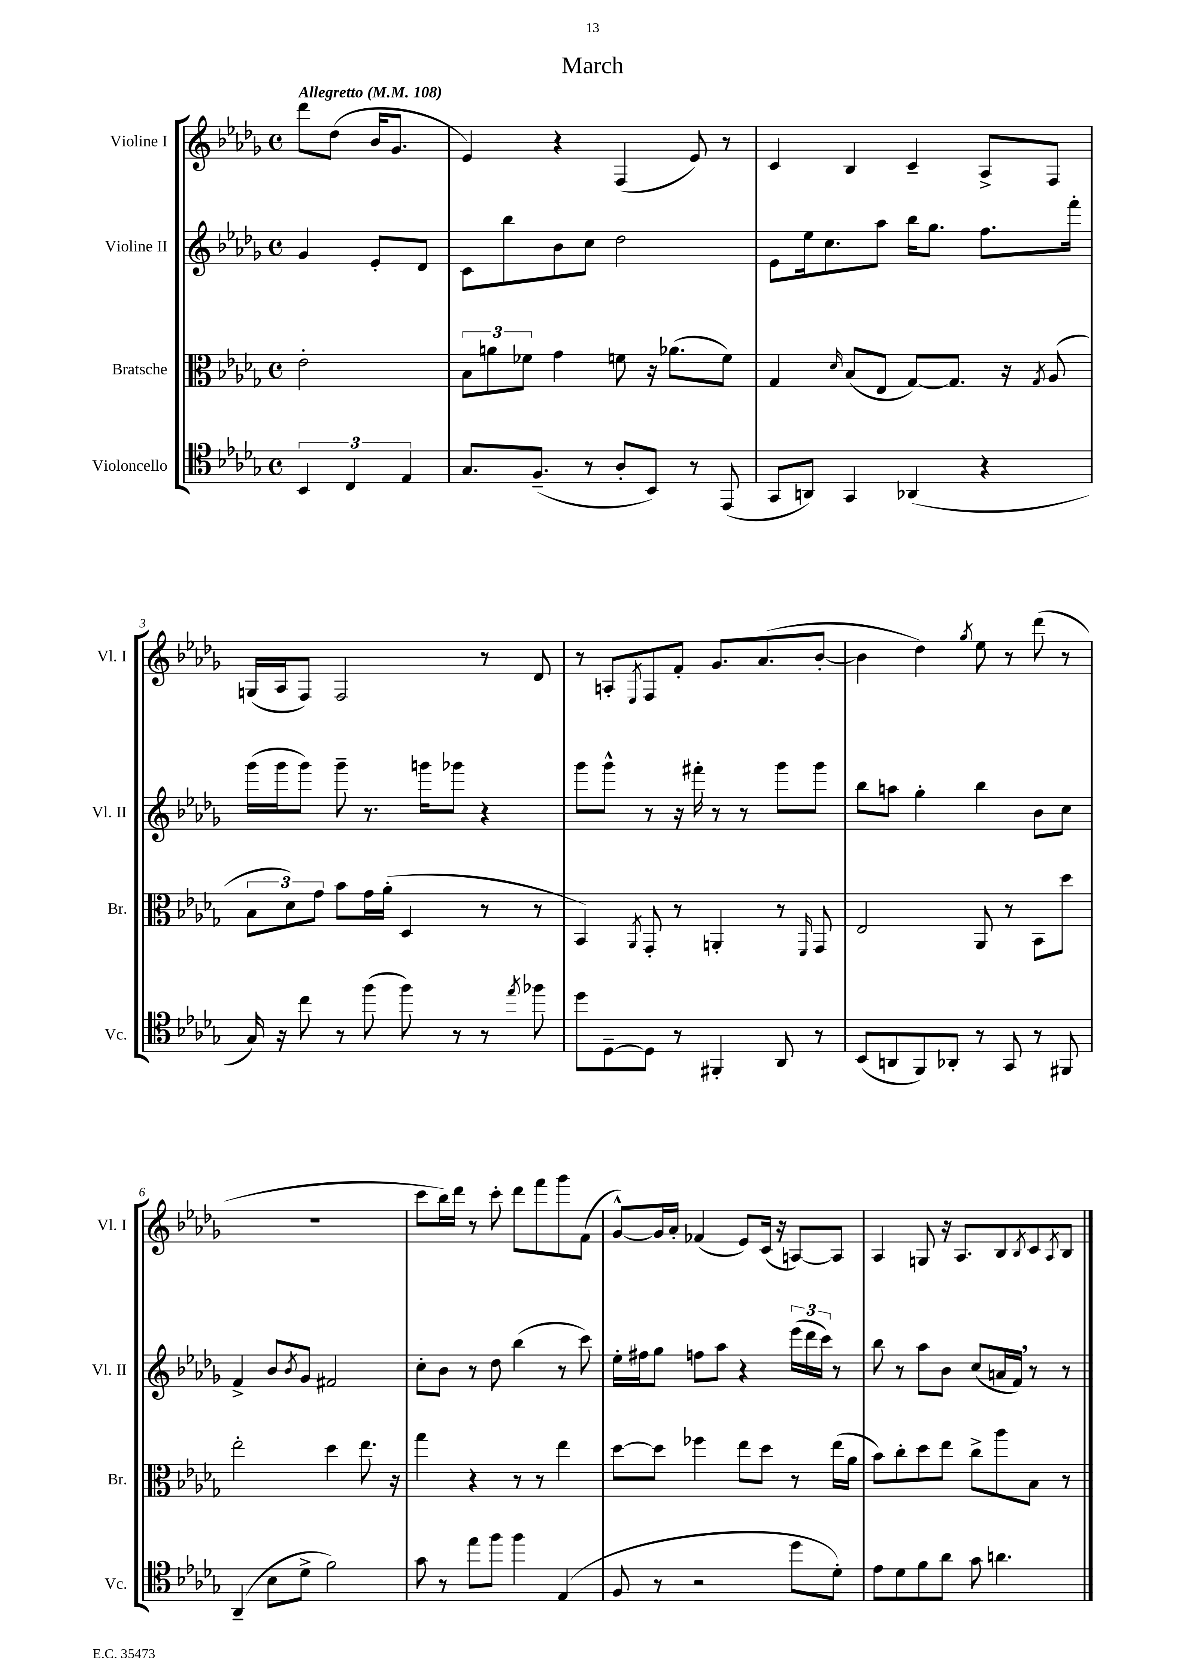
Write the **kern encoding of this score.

**kern	**kern	**kern	**kern
*part4	*part3	*part2	*part1
*staff4	*staff3	*staff2	*staff1
*I"Violoncello	*I"Bratsche	*I"Violine II	*I"Violine I
*I'Vc.	*I'Br.	*I'Vl. II	*I'Vl. I
*clefC4	*clefC3	*clefG2	*clefG2
*k[b-e-a-d-g-]	*k[b-e-a-d-g-]	*k[b-e-a-d-g-]	*k[b-e-a-d-g-]
*M4/4	*M4/4	*M4/4	*M4/4
*met(c)	*met(c)	*met(c)	*met(c)
*MM108	*MM108	*MM108	*MM108
=	=	=	=
!	!	!	!LO:TX:a:B:t=Allegretto
6BB-/	2e-'\	4g-/	8ddd-\L
.	.	.	(8dd-\J
6C/	.	.	.
.	.	8e-'/L	16b-/KL
.	.	.	8.g-/J
6E-/	.	.	.
.	.	8d-/J	.
=1	=1	=1	=1
8.G-/L	12B-\L	8c\L	4e-/)
.	12an\	.	.
.	.	8bb-\	.
.	12f-X\J	.	.
(8.F~/J	.	.	.
.	4g-\	8b-\	4r
8r	.	8cc\J	.
8A-'/L	8fn\	2dd-\	(4F/
8BB-/J)	16r	.	.
.	(8.a-X\L	.	.
8r	.	.	8e-/)
(8EE-/	8f\J)	.	8r
=2	=2	=2	=2
8GG-/L	4G-/	8e-\L	4c/
8AAn/J)	.	16ee-\k	.
.	.	8.cc\	.
.	16qqd-/	.	.
4GG-/	(8B-/L	.	4B-/
.	8E-/J	8aa-\J	.
(4AA-X/	[8G-/L)	16bb-\KL	4c~/
.	.	8.gg-\J	.
.	8.G-/J]	.	.
4r	.	8.ff\L	8A-^/L
.	16r	.	.
.	8qG-/	.	.
.	(8A-/	.	8F/J
.	.	16fff'\Jk	.
!!LO:LB:g=z
=3	=3	=3	=3
16G-/)	12B-\L	(16ggg-\LL	(16Gn/LL
16r	.	16ggg-\J	16A-/J
.	12d-\)	.	.
8cc\	.	8ggg-\J)	8F/J)
.	12g-\J	.	.
8r	8b-\L	8ggg-~\	2F/
(8ff\	16g-\L	8.r	.
.	(16a-'\JJ	.	.
8ff\)	4D-/	.	.
.	.	16gggn\KL	.
8r	.	8ggg-X\J	.
8r	8r	4r	8r
8qee-/	.	.	.
8ff-X\	8r	.	8d-/
=4	=4	=4	=4
8dd-\L	4BB-/)	8ggg-\L	8r
[8D-~\	.	8ggg-^^\J	8An'/L
.	8qAA-/	.	8qE-/
8D-\J]	8GG-'/	8r	8F/
8r	8r	16r	8f'/J
.	.	16fff#X'\	.
4FF#X'/	4AAn'/	8r	8.g-/L
.	.	8r	.
.	.	.	(8.a-/
8AA-/	8r	8ggg-\L	.
.	16qqFF/	.	.
8r	8GG-/	8ggg-\J	[8b-'/J
=5	=5	=5	=5
(8BB-/L	2E-/	8bb-\L	4b-\]
8AAn/	.	8aan\J	.
8FF/)	.	4gg-'\	4dd-\)
8AA-X'/J	.	.	.
.	.	.	8qgg-/
8r	8AA-/	4bb-\	8ee-\
8GG-/	8r	.	8r
8r	8BB-\L	8b-\L	(8ddd-\
8FF#X/	8dd-\J	8cc\J	8r
!!LO:LB:g=z
=6	=6	=6	=6
(4AA-~/	2ee-'\	4f^/	1r
8B-\L	.	8b-/L	.
.	.	8qb-/	.
8d-^\J	.	8g-/J	.
2f\)	4dd-\	2f#X/	.
.	8.ee-\	.	.
.	16r	.	.
=7	=7	=7	=7
8g-\	4gg-\	8cc'\L	8ccc\L
8r	.	8b-\J	16bb-\L)
.	.	.	16ddd-\JJ
8ee-\L	4r	8r	8r
8ff\J	.	8dd-\	8ccc'\
4ff\	8r	(4bb-\	8ddd-\L
.	8r	.	8fff\
(4E-/	4ee-\	8r	8ggg-\
.	.	8ccc\)	(8f\J
=8	=8	=8	=8
8F/	[8dd-\L	16ee-'\LL	[8g-^^/L)
.	.	16ff#X\J	.
8r	8dd-\J]	8gg-\J	16g-/L]
.	.	.	16a-'/JJ
2r	4ff-X\	8ffn\L	(4f-X/
.	.	8aa-\J	.
.	8ee-\L	4r	8e-/L)
.	8dd-\J	.	(16c/Jk
.	.	.	16r
8dd-\L	8r	(24eee-\LL	[8An/L)
.	.	24ddd-\	.
.	.	24ccc\JJ)	.
8d-'\J)	(16ee-\LL	8r	8A/J]
.	16a-\JJ	.	.
=9	=9	=9	=9
8e-\L	8b-\L)	8bb-\	4A-/
8d-\	8cc'\	8r	.
8f\	8dd-\	8aa-\L	8Gn/
8a-\J	8ee-\J	8b-\J	16r
.	.	.	8.A-/L
8g-\	8cc^\L	(8cc/L	.
4.an\	8aa-\	16an/L	8B-/
.	.	16f,/JJ)	.
.	.	.	8qB-/
.	8B-\J	8r	8c/
.	.	.	8qA-/
.	8r	8r	8B-/J
==	==	==	==
*-	*-	*-	*-
